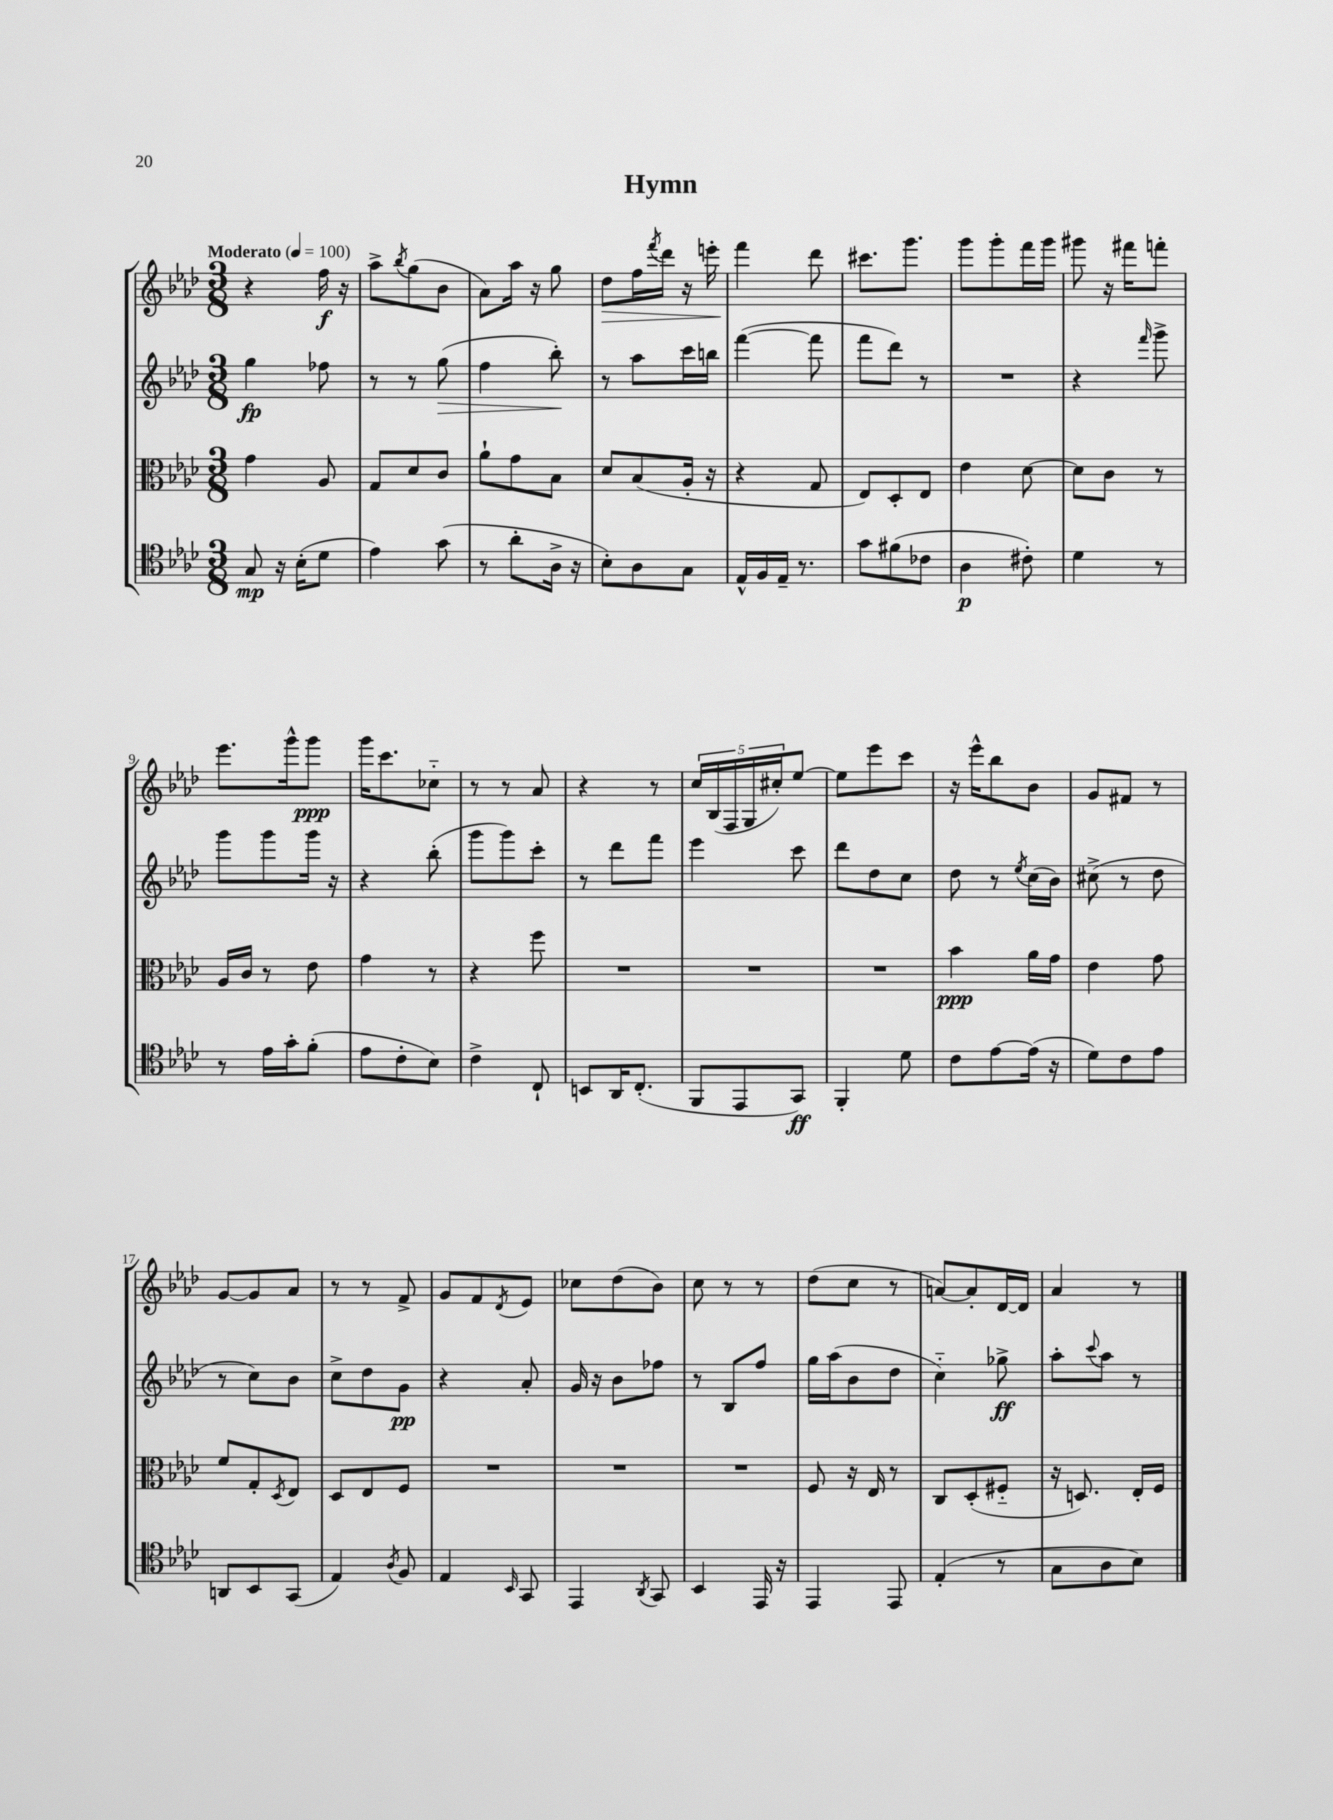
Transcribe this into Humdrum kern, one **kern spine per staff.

**kern	**kern	**kern	**kern
*staff4	*staff3	*staff2	*staff1
*clefC4	*clefC3	*clefG2	*clefG2
*k[b-e-a-d-]	*k[b-e-a-d-]	*k[b-e-a-d-]	*k[b-e-a-d-]
*M3/8	*M3/8	*M3/8	*M3/8
*MM100	*MM100	*MM100	*MM100
8G/	4g\	4gg\	4r
16r	.	.	.
(16B-'\LK	.	.	.
8d-\J	8A-/	8ff-\	16ff\
.	.	.	16r
=	=	=	=
4e-\)	8G/L	8r	8aa-^\L
.	.	.	8qbb-/
.	8d-/	8r	(8gg\
(8g\	8c/J	(8gg\	8b-\J
=	=	=	=
8r	8a-`\L	4ff\	8a-\L)
8a-'\L	8g\	.	16aa-\Jk
.	.	.	16r
16A-^\Jk	8B-\J	8bb-'\)	8gg\
16r	.	.	.
=	=	=	=
8B-'\L)	8d-/L	8r	8dd-\L
8A-\	(8B-/	8aa-\L	16ff\L
.	.	.	8qfff/
.	.	.	16ddd-\JJ
8G\J	16A-'/Jk	16ccc\L	16r
.	16r	16bb\JJ	16eee'\
=	=	=	=
16E-^^/LL	4r	([4fff\	4fff\
16F/	.	.	.
16E-~/JJ	.	.	.
8.r	.	.	.
.	8G/	8fff\]	8ddd-\
=	=	=	=
8g\L	8E-/L)	8fff\L	8.ccc#\L
(8f#\	8D-'/	8ddd-\J)	.
.	.	.	8.ggg\J
8c-\J	8E-/J	8r	.
=	=	=	=
4A-\	4e-\	4.r	8ggg\L
.	.	.	8ggg'\
8c#'\)	[8d-\	.	16fff\L
.	.	.	16ggg\JJ
=	=	=	=
4d-\	8d-\]L	4r	8ggg#\
.	8c\J	.	16r
.	.	.	16fff#\LK
.	.	16qqfff/	.
8r	8r	8ggg^\	8fff'\J
=	=	=	=
8r	16A-/LL	8ggg\L	8.eee-\L
.	16c/JJ	.	.
16e-\LL	8r	8ggg\	.
16g'\J	.	.	16ggg^^\k
(8f'\J	8e-\	16ggg\Jk	8ggg\J
.	.	16r	.
=	=	=	=
8e-\L	4g\	4r	16ggg\LK
.	.	.	8.ccc\
8c'\	.	.	.
8B-\J)	8r	(8bb-'\	8cc-'~\J
=	=	=	=
4c^\	4r	8ggg\L	8r
.	.	8ggg\)	8r
8C`/	8ff\	8ccc'\J	8a-/
=	=	=	=
8BB/L	4.r	8r	4r
16AA-/K	.	8ddd-\L	.
(8.C'/J	.	.	.
.	.	8fff\J	8r
=	=	=	=
8FF/L	4.r	4eee-\	20cc/LL
.	.	.	(20B-/
.	.	.	20F/
8EE-/	.	.	.
.	.	.	20G/
.	.	.	20cc#'/J)
8GG/J)	.	8ccc\	[8ee-/J
=	=	=	=
4FF'/	4.r	8ddd-\L	8ee-\]L
.	.	8dd-\	8eee-\
8d-\	.	8cc\J	8ccc\J
=	=	=	=
8c\L	4b-\	8dd-\	16r
.	.	.	16eee-^^\LK
[8e-\	.	8r	8bb-\
.	.	8qee-/	.
(16e-\]Jk	16a-\LL	(16cc\LL	8b-\J
16r	16g\JJ	16b-\JJ)	.
=	=	=	=
8d-\L)	4e-\	(8cc#^\	8g/L
8c\	.	8r	8f#/J
8e-\J	8g\	8dd-\	8r
=	=	=	=
8AA/L	8f/L	8r	[8g/L
8BB-/	8G'/	8cc\L)	8g/]
.	8qD-/	.	.
(8GG/J	8E-/J	8b-\J	8a-/J
=	=	=	=
4E-/)	8D-/L	8cc^\L	8r
.	8E-/	8dd-\	8r
8qA-/	.	.	.
8F/	8F/J	8g\J	8f^/
=	=	=	=
4E-/	4.r	4r	8g/L
.	.	.	8f/
16qqBB-/	.	.	8qd-/
8GG/	.	8a-'/	8e-/J
=	=	=	=
4EE-/	4.r	16g/	8cc-\L
.	.	16r	.
.	.	8b-\L	(8dd-\
8qAA-/	.	.	.
8GG/	.	8ff-\J	8b-\J)
=	=	=	=
4BB-/	4.r	8r	8cc\
.	.	8B-/L	8r
16EE-/	.	8ff/J	8r
16r	.	.	.
=	=	=	=
4EE-/	8F/	16gg\LL	(8dd-\L
.	.	(16aa-\J	.
.	16r	8b-\	8cc\J
.	16E-/	.	.
8EE-/	8r	8dd-\J	8r
=	=	=	=
(4E-'/	8C/L	4cc'~\)	[8a/L)
.	(8D-'/	.	8a'/]
8r	8F#'~/J	8gg-^\	[16d-/L
.	.	.	16d-/]JJ
=	=	=	=
8G\L	16r	8aa-'\L	4a-/
.	8.D/)	.	.
.	.	8qqccc/	.
8A-\	.	8aa-\J	.
8B-\J)	16E-'/LL	8r	8r
.	16F/JJ	.	.
==	==	==	==
*-	*-	*-	*-
